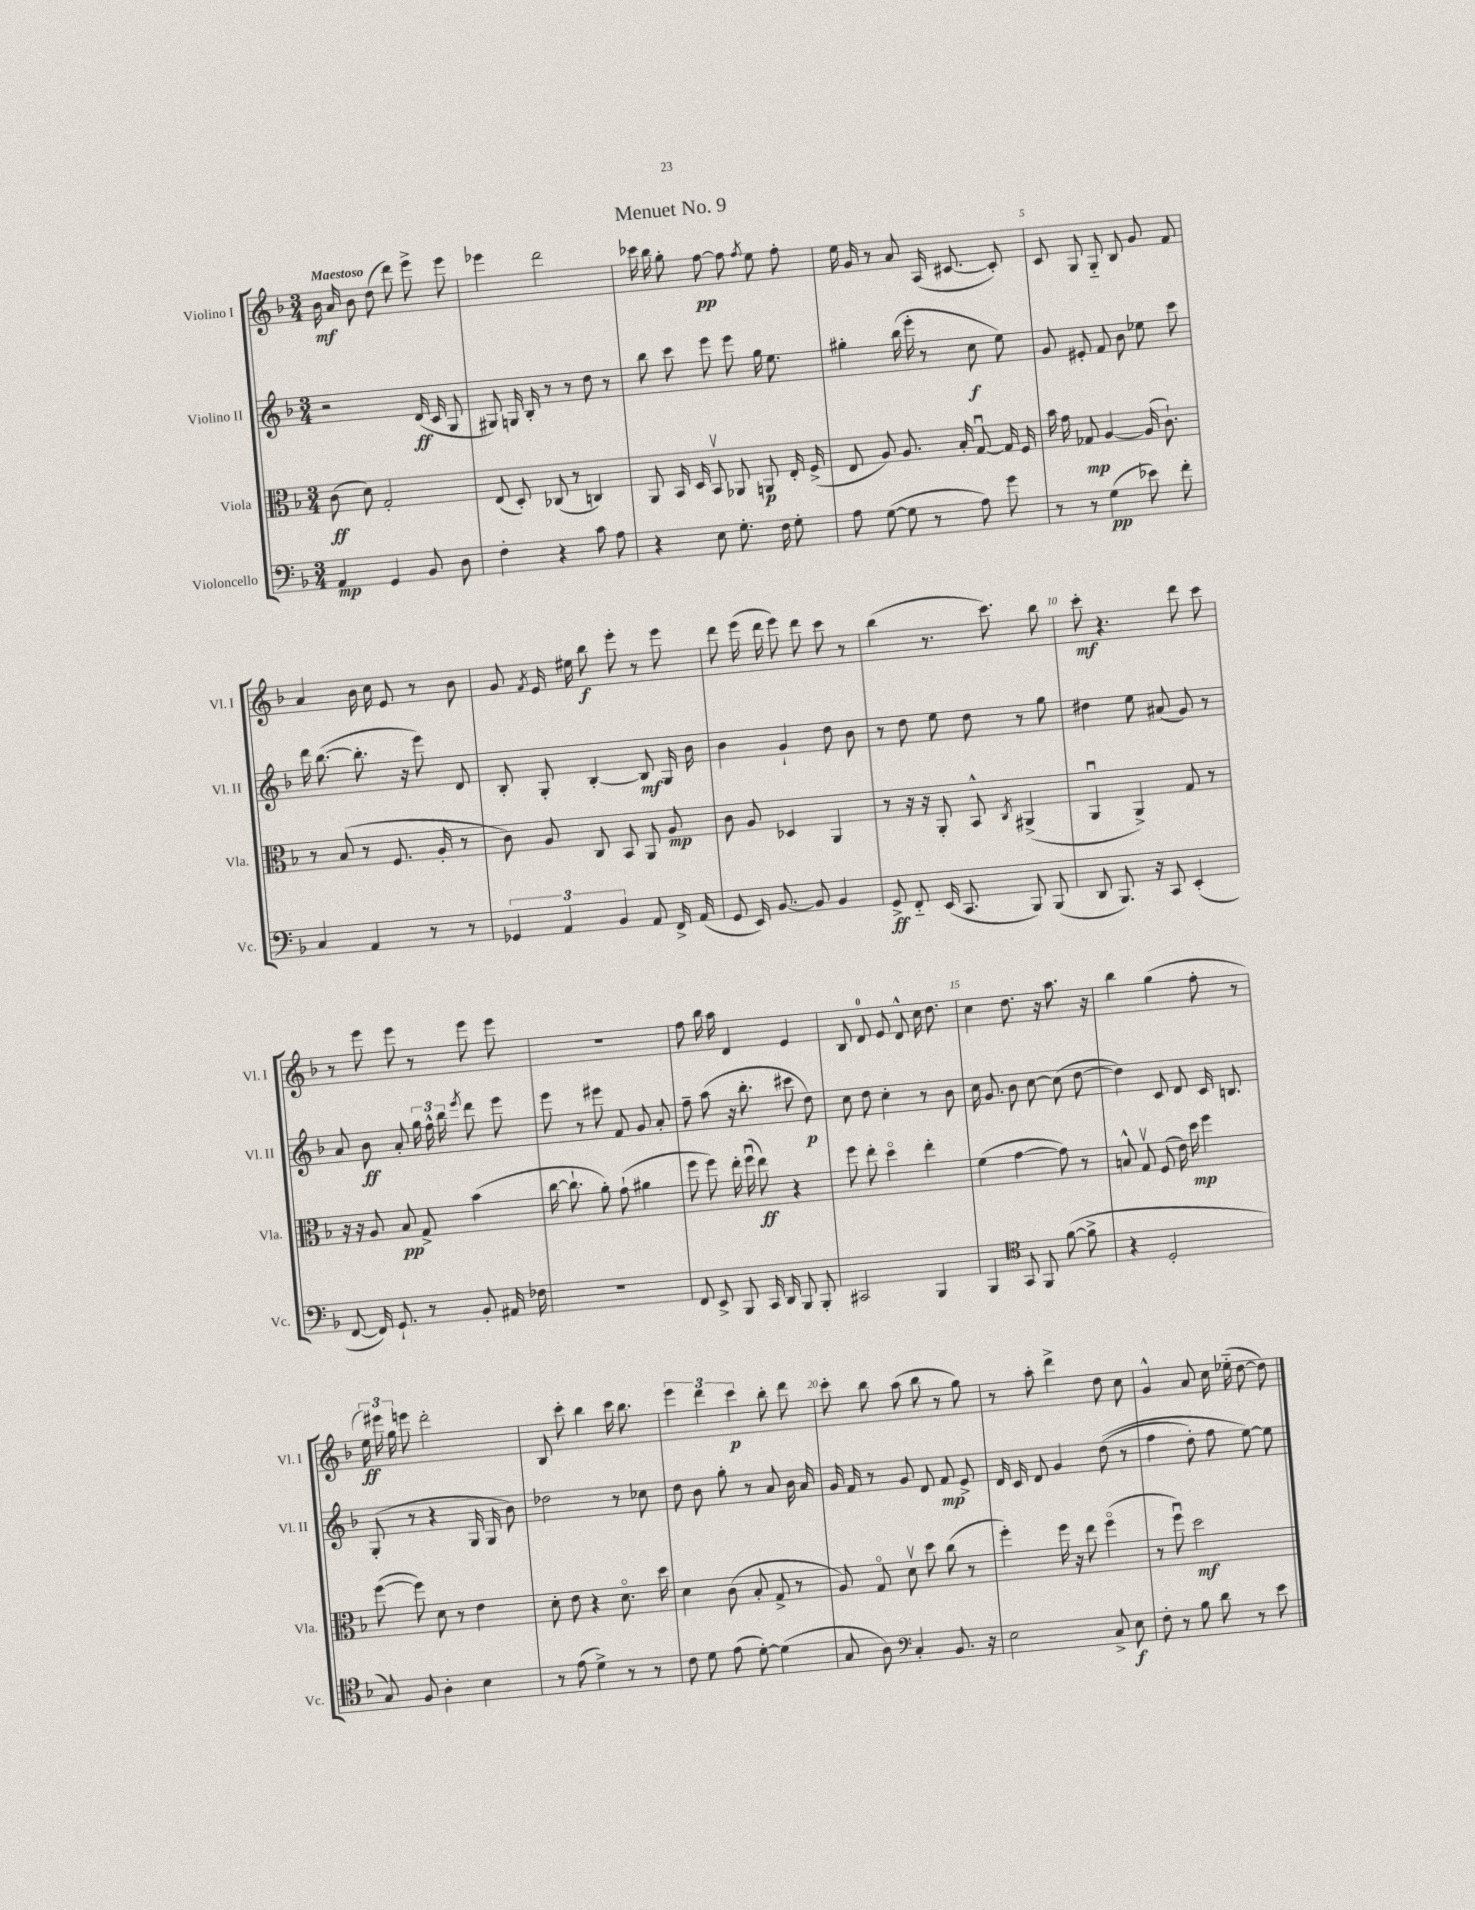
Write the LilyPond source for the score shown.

\header { title = "Menuet No. 9" }
<<
\new StaffGroup <<
\new Staff = "s0" \with { instrumentName = "Violino I" shortInstrumentName = "Vl. I" } {
    \clef treble \key f \major \numericTimeSignature \time 3/4 \tempo "Maestoso"
    \autoBeamOff bes'16\mf a'16 bes'8 d''8( d'''8) e'''8-> e'''8 |
    ees'''4 d'''2 |
    ces'''16 bes''16 g''8-. f''8~\pp f''8 \acciaccatura { f''8 } e''8 f''8-. |
    e''16 g'16 r8 a'8 a16( cis'8.~ cis'8-.) |
    c'8 g8 g8-_ bes8 g'8 f'8 |
    a'4 bes'16 c''16 e'8 r8 bes'8 |
    g'8 \acciaccatura { f'8 } e'16 eis''16 bes''8\f e'''8-. r8 e'''8 |
    d'''8 e'''16( d'''16 e'''8) d'''8 c'''8 r8 |
    bes''4( r8. c'''8.) bes''8 |
    c'''8-.\mf r4. d'''8 c'''8 |
    r8 e'''8 e'''8 r8 e'''8 e'''8 |
    R2. |
    f''8 bes''16 a''16 d'4 e'4 |
    bes8 d'8-0 e'8 d'8-^ c''16 d''8. |
    c''4 d''8. r16 a''8. r16 |
    bes''4 g''4( f''8-. r8 |
    \tuplet 3/2 { e''16\ff) eis'''16 g''16 } e'''8 d'''2-. |
    bes8 c'''8-. bes''4 c'''16 bes''8. |
    \tuplet 3/2 { e'''4 d'''4 c'''4\p } bes''8-. d'''8 |
    c'''8-. bes''8 a''8( bes''8 r8 g''8) |
    r8 a''8-. d'''4-> d''8 c''8 |
    g'4-^ a'8 c''16 ees''16-_( d''8~ d''8) \bar "|." |
}
\new Staff = "s1" \with { instrumentName = "Violino II" shortInstrumentName = "Vl. II" } {
    \clef treble \key f \major \numericTimeSignature \time 3/4
    \autoBeamOff r2 d'16\ff( c'16 g8 |
    gis8) g16 bes16-. r8 r8 d''8 r8 |
    bes''8 c'''8 e'''8 e'''8 g''16 e''8. |
    gis''4-. bes''16( e'''16-. r8 c''8\f e''8) |
    g'8 eis'8-. f'8 bes'8 ees''8 c'''8 |
    d'''16 bes''8.~( bes''8.-. r16 e'''8) d'8 |
    bes8-. g8-. bes4~-. bes8\mf g16 bes'16 |
    bes'4 g'4-! d''8 bes'8 |
    r8 d''8 e''8 d''8 r8 g''8 |
    dis''4 e''8 ais'8( g'8) r8 |
    a'8 bes'8\ff a'8-. \tuplet 3/2 { g''16 f''16-^ bes''16 } \acciaccatura { e'''8 } d'''8 e'''8 |
    e'''8 r8 eis'''8 f'8 g'8 a'8-. |
    f''8-- a''8( r16 bes''8.-. cis'''8 d''8\p) |
    c''8 d''8 c''4-. r8 bes'8 |
    c''16 g'8. bes'8 c''8~ c''8( d''8~ |
    d''4) c'8 d'8 c'16 b8. |
    g8-.( r8 r4 g16 g16 bes'8) |
    des''2 r8 ces''8 |
    d''8 bes'8 g''8-. r8 a'8 bes'16 a'16 |
    g'16 f'16 r8 g'8 d'8 f'8\mp e'8-> |
    d'16 c'16 d'8 g'4 d''8(\( r8 |
    f''4 d''8-.) f''8 e''8~\) e''8 \bar "|." |
}
\new Staff = "s2" \with { instrumentName = "Viola" shortInstrumentName = "Vla." } {
    \clef alto \key f \major \numericTimeSignature \time 3/4
    \autoBeamOff c'8\ff( d'8) g2-. |
    e8( d8-.) ces8( r8 c4) |
    a,8 bes,16 d16 bes,8\upbow aes,8 a,8\p e16-. f16->( |
    e8 a8) a8. bes16-. g8~\downbow g16 f16 |
    bes'16 g'16 ges8\mp a4~ a16( c'8.-!) |
    r8 bes8( r8 f8. a16-. r8 |
    c'8) a8 c8 bes,8 a,8 a8\mp |
    c'8 a8 des4 a,4 |
    r8 r16 r16 a,8-. bes,8-^ \acciaccatura { c8 } ais,4->( |
    a,4\downbow a,4->) g8 r8 |
    r16 r16 a8 bes8\pp g8-> bes'4( |
    c''16~ c''8.-! a'8-.) g'8-!( ais'4 |
    f''8 f''8) e''16-. f''16\downbow( e''8\ff) r4 |
    f''8 e''8-. d''4\flageolet e''4-. |
    f'4( g'4~ g'8) r8 |
    b8-^ g8\upbow f8( e'16) d''16\mp f''4 |
    f''8~( f''8) d'8 r8 e'4 |
    d'8-. e'8 r4 d'8.\flageolet d''16 |
    d'4 c'8( bes8-. g8-> r8 |
    a8) g8\flageolet d'8\upbow d''8 c''8( r8 |
    f''4-.) f''16 r16 e''8 f''4\flageolet( |
    r8 f''8\downbow) d''2\mf \bar "|." |
}
\new Staff = "s3" \with { instrumentName = "Violoncello" shortInstrumentName = "Vc." } {
    \clef bass \key f \major \numericTimeSignature \time 3/4
    \autoBeamOff a,4\mp g,4 bes,8 d8 |
    f4-. r4 c'8 a8 |
    r4 e8 g8.-. f16 g8-. |
    a8 g8~( g8 r8 a8) g'8 |
    r8 r8 g4\pp( ees'8) f'8-. |
    c4 a,4 r8 r8 |
    \tuplet 3/2 { ges,4 a,4 bes,4 } a,8 f,16-> a,16( |
    g,8 e,16) bes,8.~ bes,8 bes,4 |
    g,8->\ff f,8-_ e,16( c,8. bes,,8) bes,,8( |
    d,8 bes,,8.) r16 c,8 e,4-.( |
    f,8~ f,16) g,8.-! r8 bes,8-. ais,16 fes16 |
    R2. |
    f,8 e,8-> bes,,8 c,16 d,16 bes,,8 bes,,8-. |
    cis,2 bes,,4 |
    bes,,4 \clef tenor g,8 f,8 f'8~( f'8-> |
    r4 d2-. |
    g8) f8 a4-. bes4 |
    r8 e'8( d'4->) r8 r8 |
    c'8 d'8 e'8( d'8~-.) d'4( |
    g8 a8) \clef bass c4-. bes,8. r16 |
    e2 c8-> e8\f |
    f8-. r8 bes8 d'8 r8 e'8 \bar "|." |
}
>>
>>
\layout { \context { \Score \override BarNumber.break-visibility = ##(#f #t #t) barNumberVisibility = #(every-nth-bar-number-visible 5) } }
